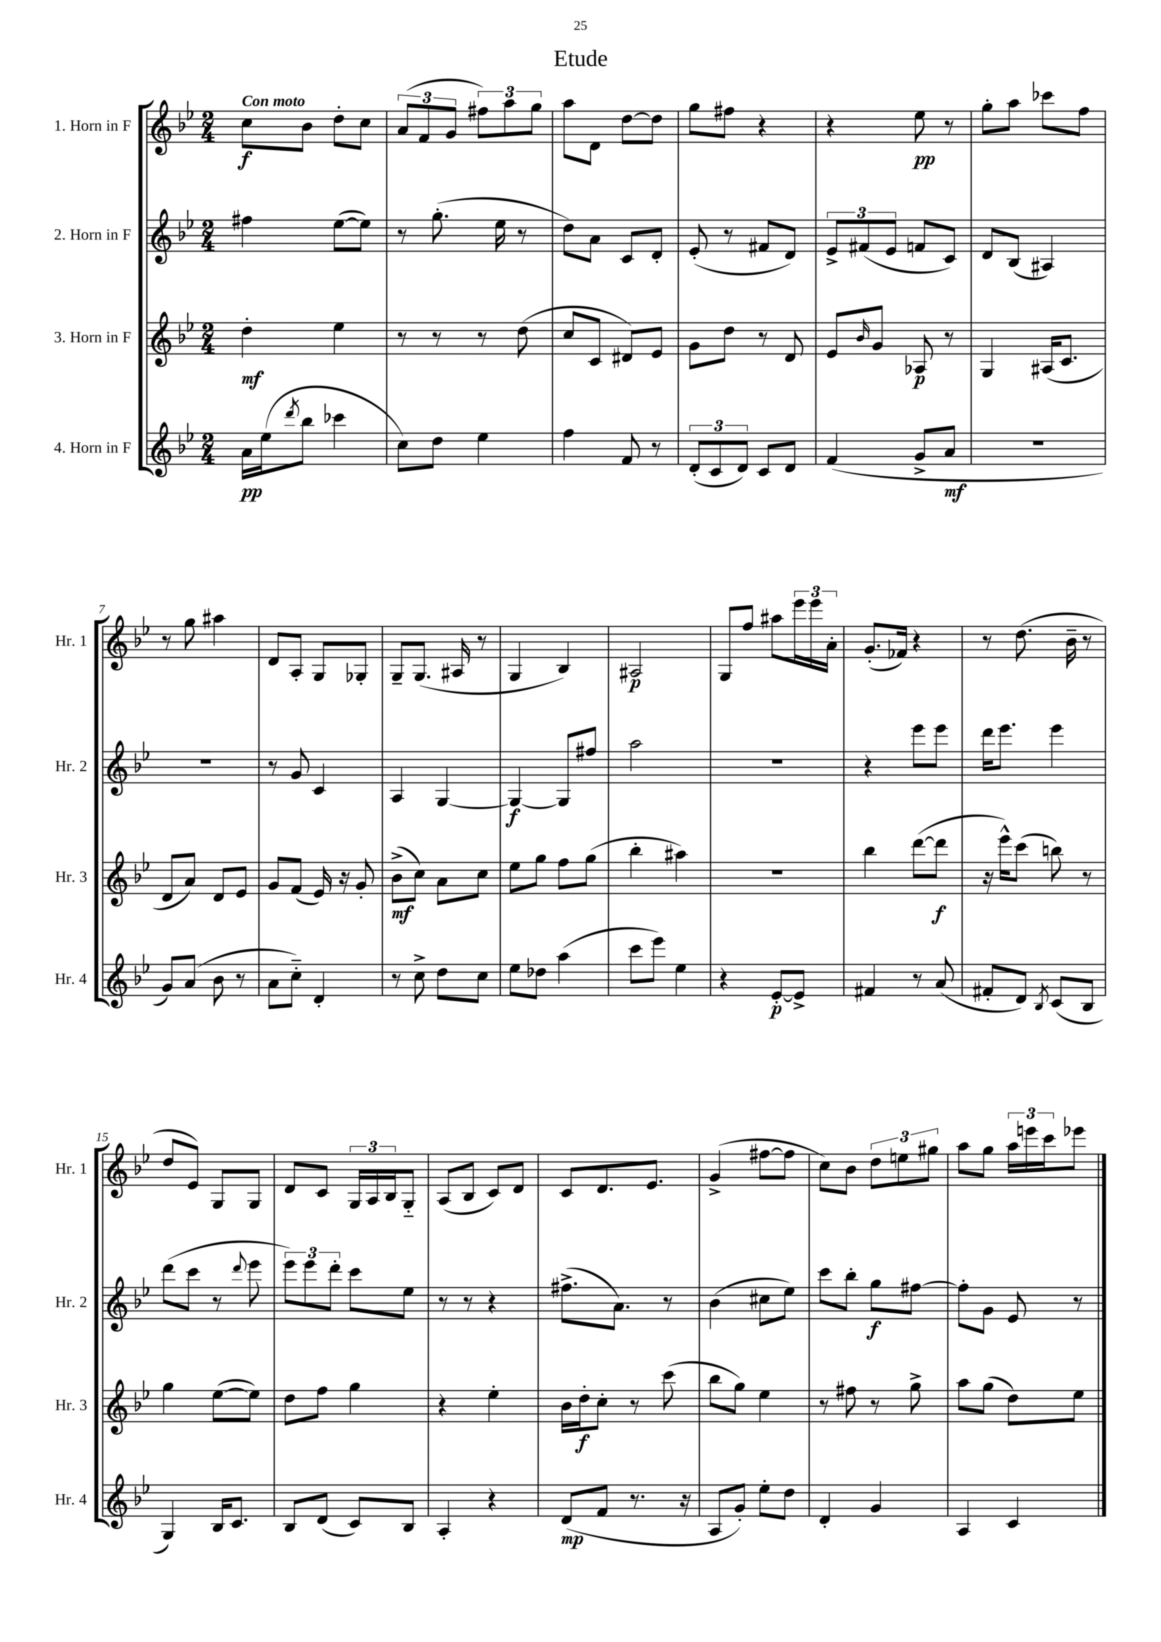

**kern	**kern	**kern	**kern
*staff4	*staff3	*staff2	*staff1
*clefG2	*clefG2	*clefG2	*clefG2
*k[b-e-]	*k[b-e-]	*k[b-e-]	*k[b-e-]
*M2/4	*M2/4	*M2/4	*M2/4
16a	4dd'	4ff#	8cc
(16ee-	.	.	.
8qddd	.	.	.
8bb-	.	.	8b-
4ccc-	4ee-	([8ee-	8dd'
.	.	8ee-])	8cc
=	=	=	=
8cc)	8r	8r	(12a
.	.	.	12f
8dd	8r	(8.gg'	.
.	.	.	12g
4ee-	8r	.	12ff#)
.	.	16ee-	.
.	.	.	12aa
.	(8dd	8r	.
.	.	.	12gg
=	=	=	=
4ff	8cc	8dd)	8aa
.	8c	8a	8d
8f	8d#)	8c	[8dd
8r	8e-	8d'	8dd]
=	=	=	=
(12d'	8g	(8e-'	8gg
12c	.	.	.
.	8dd	8r	8ff#
12d)	.	.	.
8c	8r	8f#	4r
8d	8d	8d)	.
=	=	=	=
(4f	8e-	12e-^	4r
.	.	(12f#	.
.	16qqb-	.	.
.	8g	.	.
.	.	12e-	.
8g^	8A-	8f	8ee-
8a	8r	8c)	8r
=	=	=	=
2r	4G	8d	8gg'
.	.	(8B-	8aa
.	(16A#	4A#)	8ccc-
.	8.c	.	.
.	.	.	8ff
=	=	=	=
8g)	8d	2r	8r
(8a	8a)	.	8gg
8b-	8d	.	4aa#
8r	8e-	.	.
=	=	=	=
8a	8g	8r	8d
8cc'~)	(8f	8g	8A'
4d'	16e-)	4c	8G
.	16r	.	.
.	8g'	.	8G-'
=	=	=	=
8r	(8b-^	4A	8G~
8cc^	8cc)	.	(8.G
8dd	8a	[4G	.
.	.	.	16A#
8cc	8cc	.	8r
=	=	=	=
8ee-	8ee-	4G_	4G
8dd-	8gg	.	.
(4aa	8ff	8G]	4B-)
.	(8gg	8ff#	.
=	=	=	=
8ccc	4bb-'	2aa	2A#
8eee-)	.	.	.
4ee-	4aa#)	.	.
=	=	=	=
4r	2r	2r	8G
.	.	.	8ff
[8e-'	.	.	8aa#
8e-^]	.	.	24eee-
.	.	.	24eee-
.	.	.	24a'
=	=	=	=
4f#	4bb-	4r	(8.g'
.	.	.	16f-)
8r	([8ddd	8eee-	4r
(8a	8ddd]	8eee-	.
=	=	=	=
8f#'	16r	16ddd	8r
.	16eee-^^)	8.eee-	.
8d)	(8ccc	.	(8.dd
8qB-	.	.	.
(8c	8bb)	4eee-	.
.	.	.	16b-~
8B-	8r	.	8r
=	=	=	=
4G)	4gg	(8ddd	8dd
.	.	8ccc	8e-)
16B-	([8ee-	8r	8G
8.c	.	.	.
.	.	8qqddd	.
.	8ee-])	8eee-	8G
=	=	=	=
8B-	8dd	12eee-)	8d
.	.	12eee-	.
(8d	8ff	.	8c
.	.	12ddd'	.
8c)	4gg	8ccc	24G
.	.	.	24A
.	.	.	24B-
8B-	.	8ee-	8G'~
=	=	=	=
4A'	4r	8r	(8A
.	.	8r	8B-
4r	4ee-'	4r	8c)
.	.	.	8d
=	=	=	=
(8d	16b-	(8.ff#^	8c
.	16dd'	.	.
8f	8cc'	.	8.d
.	.	8.a)	.
8.r	8r	.	.
.	.	.	8.e-
.	(8ccc	8r	.
16r	.	.	.
=	=	=	=
8A	8bb-	(4b-	(4g^
8g')	8gg)	.	.
8ee-'	4ee-	8cc#	[8ff#
8dd	.	8ee-)	8ff#]
=	=	=	=
4d'	8r	8ccc	8cc)
.	8ff#	8bb-'	8b-
4g	8r	8gg	12dd
.	.	.	12ee
.	8gg^	[8ff#	.
.	.	.	12gg#
=	=	=	=
4A	8aa	8ff#']	8aa
.	(8gg	8g	8gg
4c	8dd)	8e-	24aa
.	.	.	24eee
.	.	.	24ccc
.	8ee-	8r	8eee-
==	==	==	==
*-	*-	*-	*-
